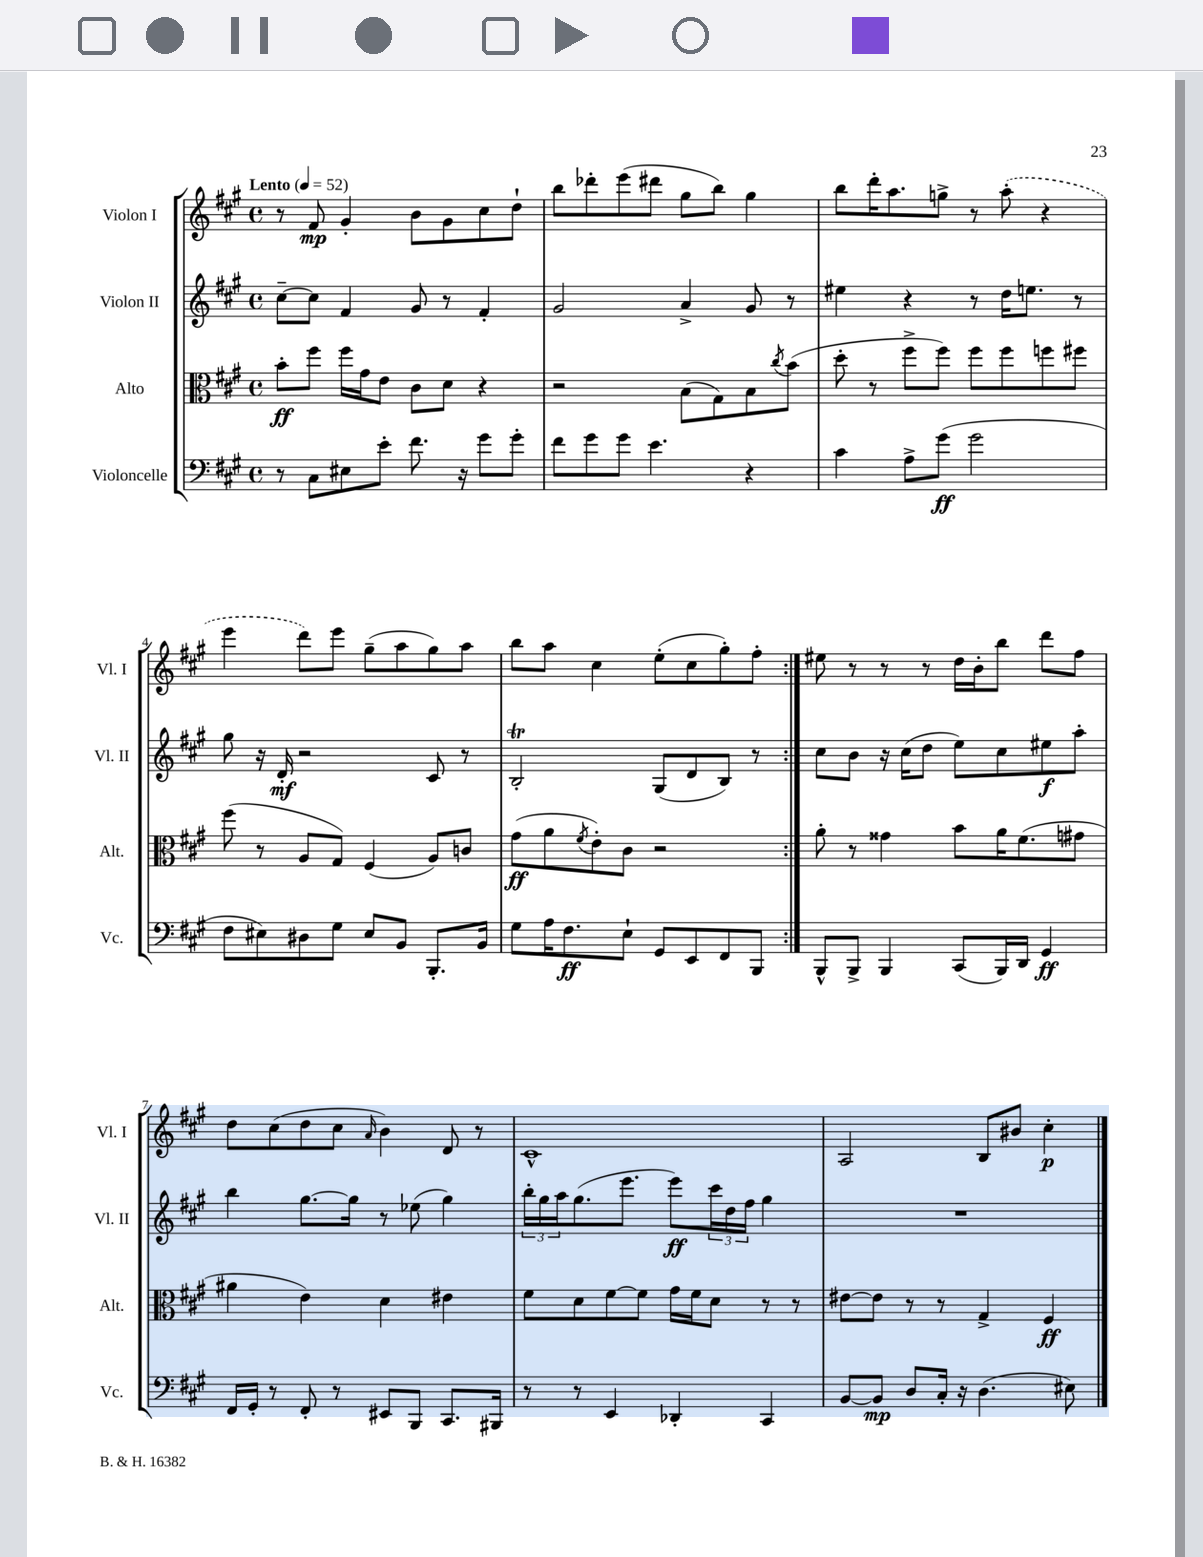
<<
\new StaffGroup <<
\new Staff = "s0" \with { instrumentName = "Violon I" shortInstrumentName = "Vl. I" } {
    \clef treble \key a \major \defaultTimeSignature \time 4/4 \tempo "Lento" 4 = 52
    \repeat volta 2 { r8 fis'8\mp gis'4-. b'8 gis'8 cis''8 d''8-! |
    b''8 des'''8-. e'''8( dis'''8 gis''8 b''8) gis''4 |
    b''8 d'''16-. a''8. g''8-> r8 \once \slurDashed a''8-.( r4 |
    e'''4 d'''8) e'''8 gis''8--( a''8 gis''8) a''8 |
    b''8 a''8 cis''4 e''8-.( cis''8 gis''8-.) fis''8-. | }
    eis''8 r8 r8 r8 d''16 b'16-. b''8 d'''8 fis''8 |
    d''8 cis''8( d''8 cis''8 \grace { a'16 } b'4) d'8 r8 |
    cis'1-^ |
    a2 b8 bis'8 cis''4-.\p \bar "|." |
}
\new Staff = "s1" \with { instrumentName = "Violon II" shortInstrumentName = "Vl. II" } {
    \clef treble \key a \major \defaultTimeSignature \time 4/4
    \repeat volta 2 { cis''8~-- cis''8 fis'4 gis'8 r8 fis'4-. |
    gis'2 a'4-> gis'8 r8 |
    eis''4 r4 r8 d''16 e''8. r8 |
    gis''8 r16 d'16-.\mf r2 cis'8 r8 |
    b2-.\trill gis8( d'8 b8) r8 | }
    cis''8 b'8 r16 cis''16( d''8 e''8) cis''8 eis''8\f a''8-. |
    b''4 gis''8.~ gis''16 r8 ees''8( gis''4) |
    \tuplet 3/2 { b''16-. gis''16 a''16 } gis''8.( e'''8. e'''8\ff) \tuplet 3/2 { cis'''16 d''16 fis''16 } gis''4 |
    R1 \bar "|." |
}
\new Staff = "s2" \with { instrumentName = "Alto" shortInstrumentName = "Alt." } {
    \clef alto \key a \major \defaultTimeSignature \time 4/4
    \repeat volta 2 { b'8-.\ff fis''8 fis''16 gis'16 e'8 cis'8 d'8 r4 |
    r2 b8( gis8) b8 \acciaccatura { cis''8 } b'8( |
    d''8-. r8 fis''8-> fis''8) fis''8 fis''8 f''8 fis''8 |
    fis''8( r8 a8 gis8) fis4( a8) c'8 |
    gis'8\ff( a'8 \acciaccatura { fis'8 } e'8-.) cis'8 r2 | }
    a'8-. r8 gisis'4 b'8 a'16 fis'8.( gis'8 |
    ais'4 e'4) d'4 eis'4 |
    fis'8 d'8 fis'8~ fis'8 gis'16 fis'16 d'8 r8 r8 |
    eis'8~ eis'8 r8 r8 gis4-> fis4\ff \bar "|." |
}
\new Staff = "s3" \with { instrumentName = "Violoncelle" shortInstrumentName = "Vc." } {
    \clef bass \key a \major \defaultTimeSignature \time 4/4
    \repeat volta 2 { r8 cis8 eis8 e'8-. fis'8. r16 gis'8 gis'8-. |
    fis'8 gis'8 gis'8 e'4. r4 |
    cis'4 a8-> gis'8\ff( gis'2 |
    fis8 eis8) dis8 gis8 eis8 b,8 b,,8.-. b,16 |
    gis8 a16 fis8.\ff e8-! gis,8 e,8 fis,8 b,,8 | }
    b,,8-^ b,,8-> b,,4 cis,8( b,,16) d,16 gis,4\ff |
    fis,16 gis,16-. r8 fis,8-. r8 eis,8 b,,8 cis,8. bis,,16 |
    r8 r8 e,4 des,4-. cis,4 |
    b,8~ b,8\mp d8 cis16-. r16 d4.( eis8) \bar "|." |
}
>>
>>
